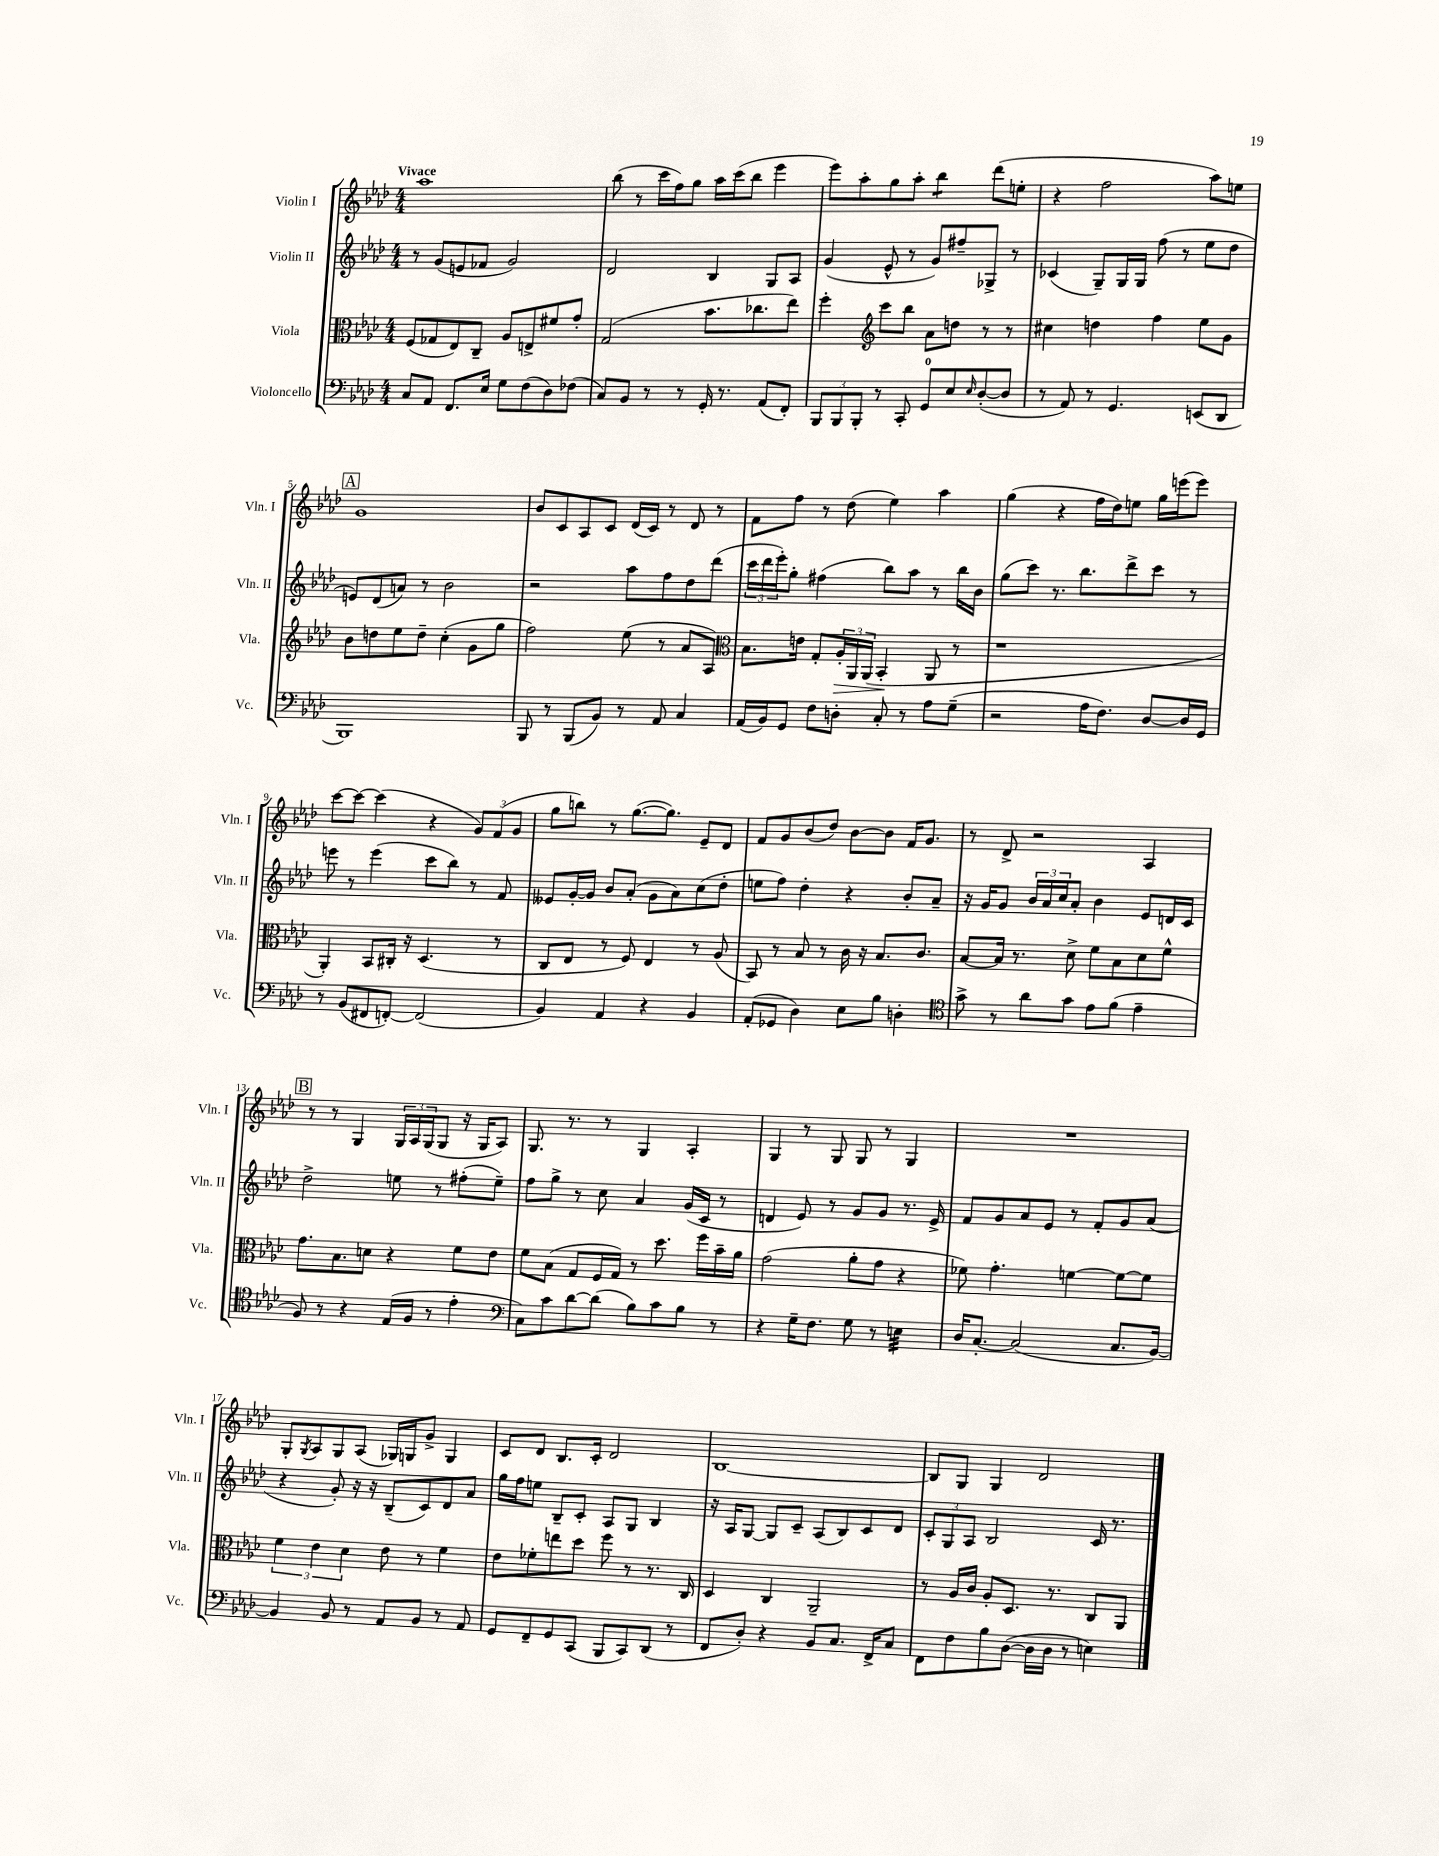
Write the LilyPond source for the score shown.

<<
\new StaffGroup <<
\new Staff = "s0" \with { instrumentName = "Violin I" shortInstrumentName = "Vln. I" } {
    \clef treble \key aes \major \numericTimeSignature \time 4/4 \tempo "Vivace"
    aes''1 |
    bes''8( r8 c'''16 f''16) g''8 aes''16 c'''16( bes''8 ees'''4 |
    ees'''8) aes''8-. g''8 aes''8-. bes''4:8 des'''8( e''8-. |
    r4 f''2 aes''8) e''8 |
    \mark \markup { \box "A" } g'1 |
    bes'8 c'8 aes8 c'8 des'16( c'16) r8 des'8 r8 |
    f'8 f''8 r8 des''8( ees''4) aes''4 |
    g''4( r4 f''16 des''16) e''8 g''16 e'''16( e'''8) |
    c'''8~ c'''8~ c'''4( r4 \tuplet 3/2 { g'8) f'8( g'8 } |
    g''8 b''8) r8 g''8.~( g''8.) ees'8-- des'8 |
    f'8 g'8 bes'8( des''8) bes'8~ bes'8 f'16 g'8. |
    r8 des'8-> r2 aes4 |
    \mark \markup { \box "B" } r8 r8 g4 \tuplet 3/2 { g16 aes16 g16( } g8 r16 g16 aes8) |
    g8. r8. r8 g4 aes4-. |
    g4 r8 g8 g8 r8 g4 |
    R1 |
    g8-. \acciaccatura { g8 } aes8 g8 aes8( ges16) g16 g'8-> g4 |
    c'8 des'8 bes8. c'16-. des'2 |
    bes1~ |
    bes8 g8 g4 des'2 \bar "|." |
}
\new Staff = "s1" \with { instrumentName = "Violin II" shortInstrumentName = "Vln. II" } {
    \clef treble \key aes \major \numericTimeSignature \time 4/4
    r8 g'8( e'8 fes'8 g'2) |
    des'2 bes4 g8 aes8 |
    g'4( ees'8-^ r8 g'8) fis''8-- ges8-> r8 |
    ces'4( g8--) g16 g16 f''8( r8 ees''8 des''8 |
    \mark \markup { \box "A" } e'8) des'8( a'8) r8 bes'2 |
    r2 aes''8 f''8 des''8 des'''8( |
    \tuplet 3/2 { c'''16 des'''16 ees'''16-.) } g''8-. fis''4( bes''8) aes''8 r8 bes''16 bes'16 |
    g''8( c'''8) r8. bes''8. des'''8-> c'''8 r8 |
    e'''8 r8 e'''4( c'''8 bes''8) r8 f'8 |
    eeses'8 g'16~-. g'16 bes'8 aes'8-.( g'8 aes'8) c''8( des''8-. |
    e''8 f''8) des''4-. r4 bes'8-. aes'8-- |
    r16 g'16 g'8 \tuplet 3/2 { bes'16 aes'16 c''16 } aes'8-. bes'4 ees'8 d'16 c'16 |
    \mark \markup { \box "B" } des''2-> e''8 r8 fis''8-.( e''8--) |
    f''8 g''8-> r8 c''8 aes'4 g'16( c'16 r8 |
    d'4 ees'8) r8 g'8 g'8 r8. ees'16-> |
    f'8 g'8 aes'8 ees'8 r8 f'8-. g'8 aes'8( |
    r4 g'8-.) r16 r16 bes8--( c'8) des'8 aes'8 |
    g''16 f''16 e''8 bes8-- c'8-. aes8 g8 bes4 |
    r16 aes16 g8~ g8 c'8-- aes8( bes8) c'8 des'8 |
    \tuplet 3/2 { c'8-. g8 aes8 } bes2 c'16 r8. \bar "|." |
}
\new Staff = "s2" \with { instrumentName = "Viola" shortInstrumentName = "Vla." } {
    \clef alto \key aes \major \numericTimeSignature \time 4/4
    f8( ges8 ees8) c8-- aes8 e8-> fis'8 g'8-. |
    g2( bes'8. ces''8. ees''8) |
    f''4-. \clef treble c'''8 bes''8 aes'8 d''8 r8 r8 |
    cis''4 d''4 f''4 ees''8 g'8 |
    \mark \markup { \box "A" } bes'8 d''8 ees''8 d''8-- c''4-.( g'8 g''8 |
    f''2) ees''8( r8 aes'8 aes8) |
    \clef alto bes8. e'16 g8-. \tuplet 3/2 { aes16-.\> aes,16 aes,16( } bes,4-.\! aes,8 r8 |
    r1 |
    aes,4-.) bes,8 cis16-. r16 des4.( r8 |
    c8 ees8 r8 f8) ees4 r8 aes8( |
    bes,8) r8 bes8 r8 c'16 r16 bes8. c'8. |
    bes8~ bes16 r8. des'8-> f'8 bes8 des'8 f'8-^ |
    \mark \markup { \box "B" } g'8. bes8. d'8 r4 f'8 ees'8 |
    f'8 bes8( g8 f16 g16) r8 des''8. f''16 bes'16-- aes'16 |
    g'2( aes'8-. g'8 r4 |
    fes'8) g'4.-. f'4~ f'8~ f'8 |
    \tuplet 3/2 { f'4 ees'4 des'4 } ees'8 r8 f'4 |
    ees'8 fes'8-. e''8 des''8 f''8 r8 r8. c16 |
    des4 c4 aes,2-- |
    r8 aes16 c'16 aes8-. des8. r8. c8 aes,8 \bar "|." |
}
\new Staff = "s3" \with { instrumentName = "Violoncello" shortInstrumentName = "Vc." } {
    \clef bass \key aes \major \numericTimeSignature \time 4/4
    c8 aes,8 f,8. ees16 g8 f8( des8) fes8( |
    c8) bes,8 r8 r8 g,16-. r8. aes,8( f,8-.) |
    \tuplet 3/2 { bes,,8 bes,,8 bes,,8-. } r8 c,8-. g,8-0 ees8 \grace { ees16 } des8~-.( des8 |
    r8 aes,8) r8 g,4. e,8( des,8 |
    \mark \markup { \box "A" } bes,,1) |
    bes,,8 r8 bes,,8( bes,8) r8 aes,8 c4 |
    aes,16( bes,16) g,8 f8 d8-. c8-. r8 aes8 g8--( |
    r2 aes16 f8.) des8~ des16 g,16 |
    r8 bes,8( fis,8 f,8~-.) f,2( |
    bes,4) aes,4 r4 bes,4 |
    aes,8-.( ges,8 des4) ees8 bes8 d4-. |
    \clef tenor g'8-> r8 aes'8 g'8 ees'8 f'8( ees'4-- |
    \mark \markup { \box "B" } f8) r8 r4 ees16( f16 r8 ees'4-. |
    \clef bass c8) c'8 des'8~ des'8( bes8) c'8 bes8 r8 |
    r4 g16-- f8. g8 r8 e4:32 |
    des16 c8.~-. c2( c8. bes,16~) |
    bes,4 bes,8 r8 aes,8 bes,8 r8 aes,8 |
    g,8 f,8-- g,8 c,8( bes,,8 c,8) des,8( r8 |
    f,8 des8-.) r4 bes,8 c8. f,16-> c8 |
    f,8 f8 bes8 des8~( des16 des16 r8 e4) \bar "|." |
}
>>
>>
